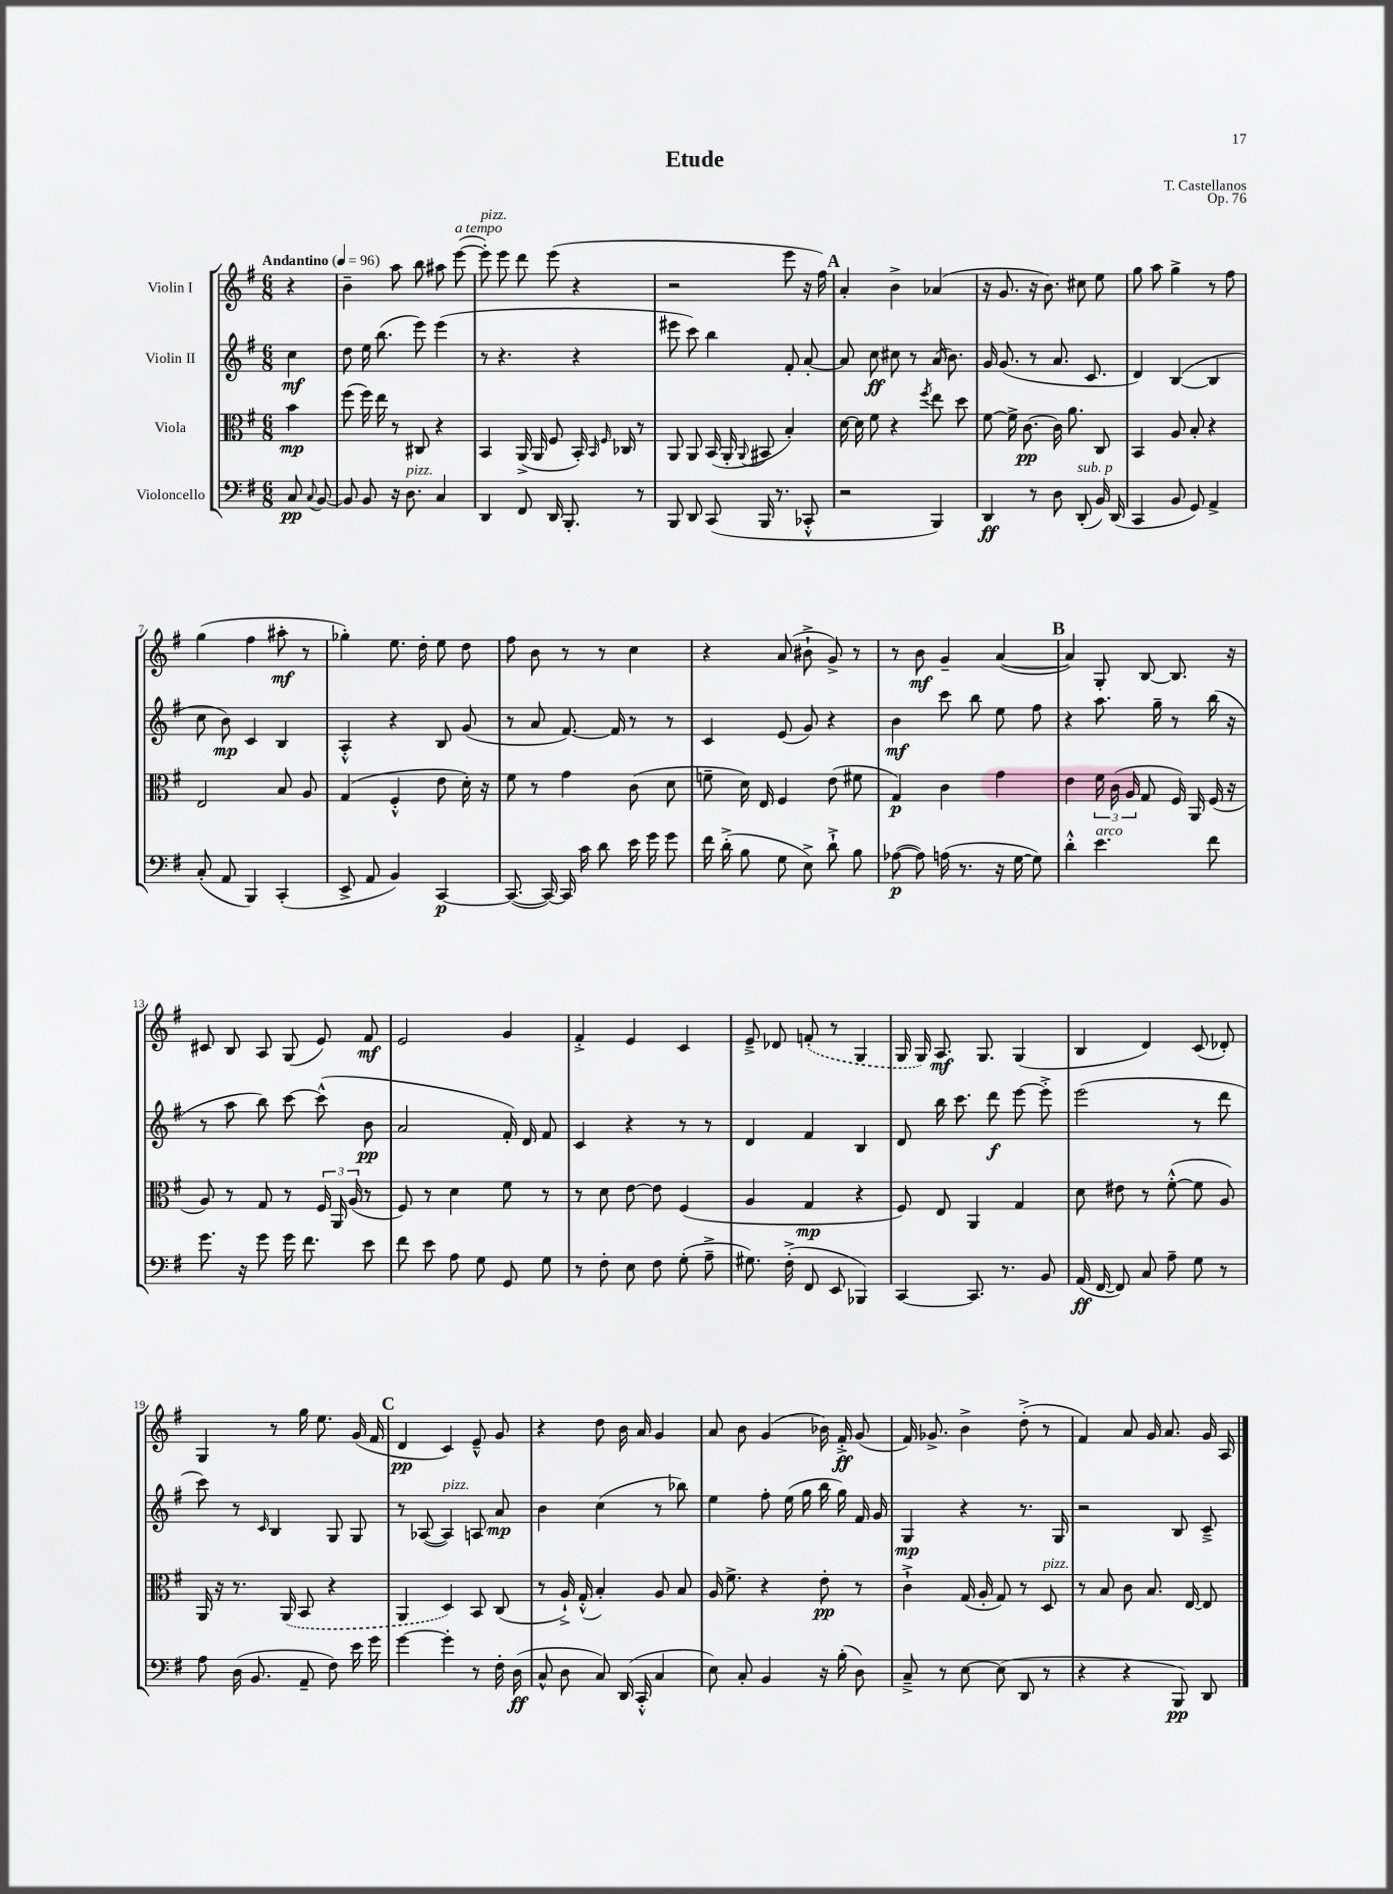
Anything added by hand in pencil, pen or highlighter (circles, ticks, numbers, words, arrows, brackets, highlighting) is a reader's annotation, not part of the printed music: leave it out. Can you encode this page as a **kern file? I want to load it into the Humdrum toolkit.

**kern	**dynam	**kern	**dynam	**kern	**dynam	**kern	**dynam
*part4	*part4	*part3	*part3	*part2	*part2	*part1	*part1
*staff4	*staff4	*staff3	*staff3	*staff2	*staff2	*staff1	*staff1
*I"Violoncello	*	*I"Viola	*	*I"Violin II	*	*I"Violin I	*
*clefF4	*	*clefC3	*	*clefG2	*	*clefG2	*
*k[f#]	*	*k[f#]	*	*k[f#]	*	*k[f#]	*
*M6/8	*	*M6/8	*	*M6/8	*	*M6/8	*
*MM96	*	*MM96	*	*MM96	*	*MM96	*
=	=	=	=	=	=	=	=
!	!	!	!	!	!	!LO:TX:a:B:t=Andantino	!
8C/	pp	4b\	mp	4cc\	mf	4r	.
8qqC/	.	.	.	.	.	.	.
[8BB/	.	.	.	.	.	.	.
=1	=1	=1	=1	=1	=1	=1	=1
8BB/]	.	(8ff#\	.	8dd\	.	4b~\	.
8BB/	.	16ff#\)	.	16ee\	.	.	.
.	.	16ee\	.	(8.bb\	.	.	.
16r	.	8r	.	.	.	8aa\	.
!LO:TX:a:i:t=pizz.	!	!	!	!	!	!	!
8.D\	.	.	.	.	.	.	.
.	.	8C#X/	.	8eee\)	.	8bb\	.
4C/	.	4r	.	(4eee\	.	8aa#X\	.
!	!	!	!	!	!	!LO:TX:a:i:t=a tempo	!
.	.	.	.	.	.	([8eee\	.
=2	=2	=2	=2	=2	=2	=2	=2
!	!	!	!	!	!	!LO:TX:a:i:t=pizz.	!
4DD/	.	4BB/	.	8r	.	8eee'\])	.
.	.	.	.	4.r	.	8eee\	.
8FF#/	.	(16AA^/	.	.	.	8ddd\	.
.	.	16AA/	.	.	.	.	.
16DD/	.	8F#/	.	.	.	(8eee\	.
8.BBB'/	.	.	.	.	.	.	.
.	.	16BB'/)	.	4r	.	4r	.
.	.	16qqBB/	.	.	.	.	.
.	.	16qqF#/	.	.	.	.	.
.	.	16C-X/	.	.	.	.	.
8r	.	8r	.	.	.	.	.
=3	=3	=3	=3	=3	=3	=3	=3
8BBB/	.	8AA/	.	8eee#X\	.	2r	.
8DD/	.	8AA/	.	8ccc\)	.	.	.
(8CC/	.	(16BB/	.	4bb\	.	.	.
.	.	16AA'/	.	.	.	.	.
.	.	8qqAA/	.	.	.	.	.
16BBB/	.	8BB#X/	.	.	.	.	.
8.r	.	.	.	.	.	.	.
.	.	4B'/)	.	8f#'/	.	8eee\	.
8CC-X'^^/	.	.	.	[8a'/	.	16r	.
.	.	.	.	.	.	16ff#\)	.
!!LO:REH:place=s1:t=A
=4	=4	=4	=4	=4	=4	=4	=4
2r	.	[16d\	.	8a/]	.	4a'/	.
.	.	16d\]	.	.	.	.	.
.	.	8f#\	.	8cc\	ff	.	.
.	.	4r	.	8cc#X\	.	4b^\	.
.	.	.	.	8r	.	.	.
.	.	8qff#/	.	.	.	.	.
4BBB/)	.	8ee\	.	(16a/	.	(4a-X/	.
.	.	.	.	8.b\)	.	.	.
.	.	8dd\	.	.	.	.	.
=5	=5	=5	=5	=5	=5	=5	=5
4DD/	ff	[8f#\	.	16g/	.	16r	.
.	.	.	.	(8.g/	.	8.g/	.
.	.	16f#^\]	.	.	.	.	.
.	.	[8.c\	pp	.	.	.	.
8r	.	.	.	8r	.	16r	.
.	.	.	.	.	.	8.b\)	.
8D\	.	16c\]	.	8.a/	.	.	.
.	.	8.a\	.	.	.	.	.
!LO:TX:a:i:t=sub. p	!	!	!	!	!	!	!
(8DD'/	.	.	.	.	.	8cc#X\	.
.	.	.	.	8.c/	.	.	.
16BB/)	.	8C/	.	.	.	8ee\	.
(16DD/	.	.	.	.	.	.	.
=6	=6	=6	=6	=6	=6	=6	=6
4CC/	.	4BB/	.	4d/)	.	8gg\	.
.	.	.	.	.	.	8aa\	.
8BB/	.	8A/	.	([4B/	.	4gg^\	.
8GG/)	.	8B'/	.	.	.	.	.
4AA^/	.	4r	.	4B/]	.	8r	.
.	.	.	.	.	.	8ff#\	.
!!LO:LB:g=z
=7	=7	=7	=7	=7	=7	=7	=7
(8C'/	.	2E/	.	8cc\	.	(4gg\	.
8AA/	.	.	.	8b\)	mp	.	.
4BBB/)	.	.	.	4c/	.	4ff#\	.
(4CC'/	.	8B/	.	4B/	.	8aa#X'\	mf
.	.	8A/	.	.	.	8r	.
=8	=8	=8	=8	=8	=8	=8	=8
8EE^/	.	(4G/	.	4A'^^/	.	4gg-X'\)	.
8AA/	.	.	.	.	.	.	.
4BB/)	.	4F#'^^/	.	4r	.	8.ee\	.
.	.	.	.	.	.	16dd'\	.
[4CC/	p	8e\	.	8B/	.	8ee\	.
.	.	16d'\)	.	(8g/	.	8dd\	.
.	.	16r	.	.	.	.	.
=9	=9	=9	=9	=9	=9	=9	=9
(8.CC/_	.	8f#\	.	8r	.	8ff#\	.
.	.	8r	.	8a/	.	8b\	.
16CC/_)	.	.	.	.	.	.	.
16CC/]	.	4g\	.	[8.f#/)	.	8r	.
16c\	.	.	.	.	.	.	.
8d\	.	.	.	.	.	8r	.
.	.	.	.	16f#/]	.	.	.
16e\	.	(8c\	.	8r	.	4cc\	.
16g\	.	.	.	.	.	.	.
8g\	.	8d\	.	8r	.	.	.
=10	=10	=10	=10	=10	=10	=10	=10
16f#\	.	8fn~\	.	4c/	.	4r	.
(16d'^\	.	.	.	.	.	.	.
8B\	.	16d\)	.	.	.	.	.
.	.	16E/	.	.	.	.	.
8G\	.	4F#/	.	(8e/	.	(8a/	.
8E^\)	.	.	.	8g/)	.	8b#X`^\	.
8d`^\	.	(8e\	.	4r	.	8g^/)	.
8B\	.	8f#X\	.	.	.	8r	.
=11	=11	=11	=11	=11	=11	=11	=11
([8A-X\	p	4G/)	p	4b\	mf	8r	.
8A-\])	.	.	.	.	.	8b\	mf
(16An\	.	4c\	.	8ccc\	.	4g~/	.
8.r	.	.	.	.	.	.	.
.	.	.	.	8bb\	.	.	.
16r	.	4g\	.	8ee\	.	([4a/	.
[16G\	.	.	.	.	.	.	.
8G\])	.	.	.	8ff#\	.	.	.
!!LO:REH:place=s1:t=B
=12	=12	=12	=12	=12	=12	=12	=12
4d'^^\	.	4e\	.	4r	.	4a/])	.
!LO:TX:a:i:t=arco	!	!	!	!	!	!	!
4.e\	.	24f#\	.	8.aa\	.	8G'/	.
.	.	(24c\	.	.	.	.	.
.	.	24A/	.	.	.	.	.
.	.	8G/	.	.	.	[8B/	.
.	.	.	.	16gg~\	.	.	.
.	.	16F#/)	.	8r	.	8.B/]	.
.	.	16AA/	.	.	.	.	.
8f#\	.	(16F#/	.	(16bb\	.	.	.
.	.	16r	.	16r	.	16r	.
!!LO:LB:g=z
=13	=13	=13	=13	=13	=13	=13	=13
8.g\	.	8A/)	.	8r	.	8c#X/	.
.	.	8r	.	8aa\	.	8B/	.
16r	.	.	.	.	.	.	.
8g\	.	8G/	.	8bb\)	.	8A/	.
16g\	.	8r	.	[8ccc\	.	(8G/	.
8.f#\	.	.	.	.	.	.	.
.	.	24F#/	.	(8ccc^^\]	.	8e/)	.
.	.	24AA/	.	.	.	.	.
.	.	(24A/	.	.	.	.	.
8e\	.	8r	.	8b\	pp	8f#/	mf
=14	=14	=14	=14	=14	=14	=14	=14
8f#\	.	8F#/)	.	2a/	.	2e/	.
8e\	.	8r	.	.	.	.	.
8A\	.	4d\	.	.	.	.	.
8G\	.	.	.	.	.	.	.
8GG/	.	8f#\	.	16f#'/)	.	4g/	.
.	.	.	.	16d/	.	.	.
8G\	.	8r	.	8f#/	.	.	.
=15	=15	=15	=15	=15	=15	=15	=15
8r	.	8r	.	4c/	.	4f#'^/	.
8F#'\	.	8d\	.	.	.	.	.
8E\	.	[8e\	.	4r	.	4e/	.
8F#\	.	8e\]	.	.	.	.	.
(8G'\	.	(4F#/	.	8r	.	4c/	.
8A~^\	.	.	.	8r	.	.	.
=16	=16	=16	=16	=16	=16	=16	=16
8.G#X\)	.	4A/	.	4d/	.	8e~^/	.
.	.	.	.	.	.	8d-X/	.
(16F#'^\	.	.	.	.	.	.	.
8FF#/	.	4G/	mp	4f#/	.	(8fn'/	.
8EE/	.	.	.	.	.	8r	.
4BBB-X/)	.	4r	.	4B/	.	4G/	.
=17	=17	=17	=17	=17	=17	=17	=17
[4CC/	.	8F#/)	.	8d/	.	16G/	.
.	.	.	.	.	.	16G/)	.
.	.	8E/	.	16bb\	.	8.A/	mf
.	.	.	.	8.ccc\	.	.	.
8.CC/]	.	4AA/	.	.	.	.	.
.	.	.	.	.	.	8.G/	.
.	.	.	.	8ddd\	f	.	.
8.r	.	.	.	.	.	.	.
.	.	4G/	.	[8eee\	.	(4G/	.
8BB/	.	.	.	8eee'^\]	.	.	.
=18	=18	=18	=18	=18	=18	=18	=18
(16AA/	ff	8d\	.	(2eee\	.	4B/	.
[16FF#/	.	.	.	.	.	.	.
8FF#/])	.	8e#X\	.	.	.	.	.
8C/	.	8r	.	.	.	4d/)	.
8A~\	.	([8f#'^^\	.	.	.	.	.
8G\	.	8f#\]	.	8r	.	(8c/	.
8r	.	8A/)	.	8ddd\	.	8d-X'/)	.
!!LO:LB:g=z
=19	=19	=19	=19	=19	=19	=19	=19
8A\	.	16AA/	.	8ccc\)	.	4G/	.
.	.	16r	.	.	.	.	.
(16D\	.	8.r	.	8r	.	.	.
8.BB/	.	.	.	.	.	.	.
.	.	.	.	16qqc/	.	.	.
.	.	.	.	4B/	.	8r	.
.	.	(16AA/	.	.	.	.	.
8AA~/	.	8BB/	.	.	.	16gg\	.
.	.	.	.	.	.	8.ee\	.
8F#\)	.	4r	.	8G/	.	.	.
16e\	.	.	.	8G/	.	(16g/	.
16g\	.	.	.	.	.	16f#/	.
!!LO:REH:place=s1:t=C
=20	=20	=20	=20	=20	=20	=20	=20
[4g\	.	4AA/	.	8r	.	4d/	pp
.	.	.	.	([8A-X/	.	.	.
!	!	!	!	!LO:TX:a:i:t=pizz.	!	!	!
4g'\]	.	4D/)	.	4A-/])	.	4c/)	.
8r	.	8BB/	.	8An/	.	8e~^^/	.
16F#'\	.	(8C/	.	8a/	mp	8g/	.
(16D\	ff	.	.	.	.	.	.
=21	=21	=21	=21	=21	=21	=21	=21
8C^^/	.	8r	.	4b\	.	4r	.
8D\	.	16A`^/)	.	.	.	.	.
.	.	(16G'^^/	.	.	.	.	.
8C/)	.	4B'/)	.	(4cc\	.	8dd\	.
(16DD/	.	.	.	.	.	16b\	.
16CC'^^/	.	.	.	.	.	16a/	.
4C/	.	8A/	.	8r	.	4g/	.
.	.	8B/	.	8bb-X\)	.	.	.
=22	=22	=22	=22	=22	=22	=22	=22
8E\)	.	16A/	.	4ee\	.	8a/	.
.	.	8.f#^\	.	.	.	.	.
8C'/	.	.	.	.	.	8b\	.
4BB/	.	4r	.	8ff#'\	.	(4g/	.
.	.	.	.	(16ee\	.	.	.
.	.	.	.	16gg\	.	.	.
16r	.	8e'\	pp	16bb\	.	16b-X\)	.
(16B'\	.	.	.	16gg\)	.	16f#'^/	ff
8D\)	.	8r	.	16f#/	.	(8g/	.
.	.	.	.	16g/	.	.	.
=23	=23	=23	=23	=23	=23	=23	=23
8C~^/	.	4c`^\	.	4G/	mp	16f#/)	.
.	.	.	.	.	.	8.g-X^/	.
8r	.	.	.	.	.	.	.
[8E\	.	(16G/	.	4r	.	4b^\	.
.	.	16A'/	.	.	.	.	.
(8E\]	.	8G/)	.	.	.	.	.
8DD/	.	8r	.	8.r	.	(8dd'^\	.
!	!	!LO:TX:a:i:t=pizz.	!	!	!	!	!
8r	.	8D/	.	.	.	8r	.
.	.	.	.	16G/	.	.	.
=24	=24	=24	=24	=24	=24	=24	=24
4r	.	8r	.	2r	.	4f#/)	.
.	.	8B/	.	.	.	.	.
4r	.	8c\	.	.	.	8a/	.
.	.	8.B/	.	.	.	16g/	.
.	.	.	.	.	.	8.a/	.
8BBB/)	pp	.	.	8B/	.	.	.
.	.	[16E/	.	.	.	.	.
8DD/	.	8E/]	.	8c~^/	.	16g/	.
.	.	.	.	.	.	16A/	.
==	==	==	==	==	==	==	==
*-	*-	*-	*-	*-	*-	*-	*-
